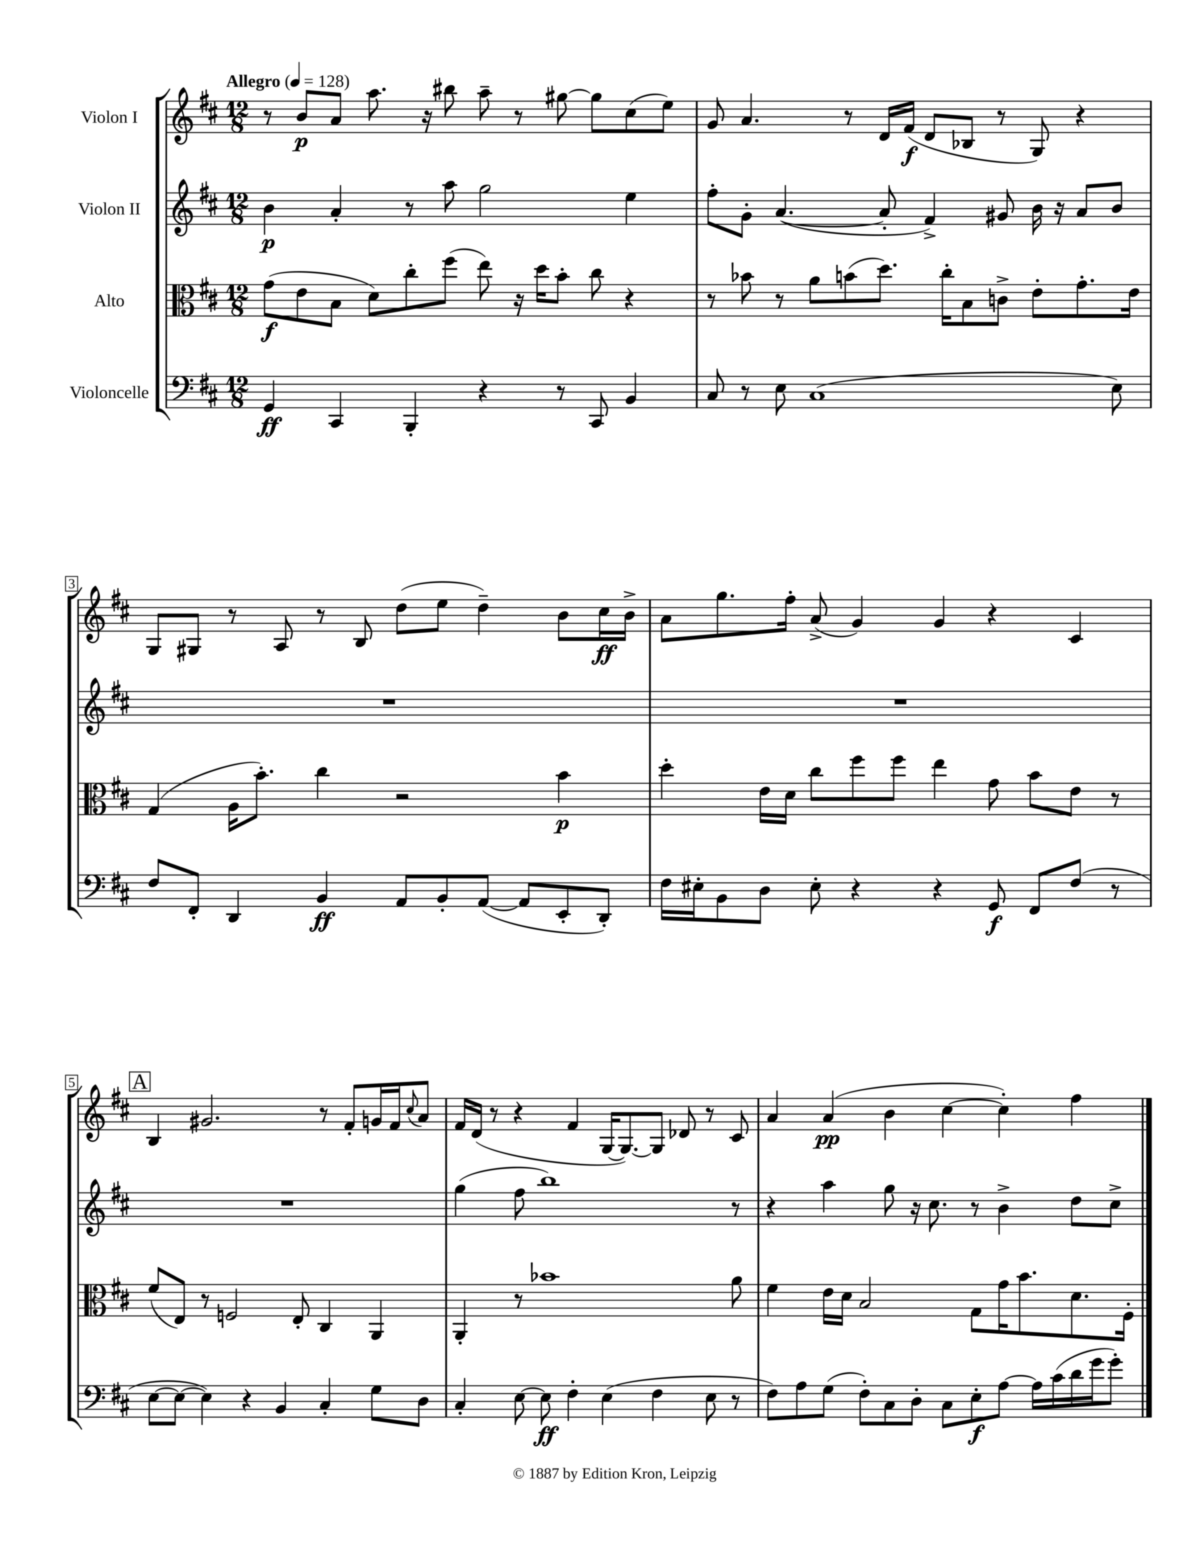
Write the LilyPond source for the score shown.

<<
\new StaffGroup <<
\new Staff = "s0" \with { instrumentName = "Violon I" } {
    \clef treble \key d \major \numericTimeSignature \time 12/8 \tempo "Allegro" 4 = 128
    r8 b'8\p a'8 a''8. r16 bis''8 a''8-- r8 gis''8~ gis''8 cis''8( e''8) |
    g'8 a'4. r8 d'16 fis'16\f( d'8 bes8 r8 g8) r4 |
    g8 gis8 r8 a8 r8 b8 d''8( e''8 d''4--) b'8 cis''16\ff b'16-> |
    a'8 g''8. fis''16-. a'8->( g'4) g'4 r4 cis'4 |
    \mark \markup { \box "A" } b4 gis'2. r8 fis'8-. g'16 fis'16 \appoggiatura { cis''8 } a'8 |
    fis'16 d'16( r8 r4 fis'4 g16~ g8.~) g8 des'8 r8 cis'8 |
    a'4 a'4\pp( b'4 cis''4~ cis''4-.) fis''4 \bar "|." |
}
\new Staff = "s1" \with { instrumentName = "Violon II" } {
    \clef treble \key d \major \numericTimeSignature \time 12/8
    b'4\p a'4-. r8 a''8 g''2 e''4 |
    fis''8-. g'8-. a'4.~( a'8-. fis'4->) gis'8 b'16 r16 a'8 b'8 |
    R1. |
    R1. |
    \mark \markup { \box "A" } R1. |
    g''4( fis''8 b''1) r8 |
    r4 a''4 g''8 r16 cis''8. r8 b'4-> d''8 cis''8-> \bar "|." |
}
\new Staff = "s2" \with { instrumentName = "Alto" } {
    \clef alto \key d \major \numericTimeSignature \time 12/8
    g'8\f( e'8 b8 d'8) cis''8-. fis''8( e''8) r16 d''16 b'8-. cis''8 r4 |
    r8 bes'8 r8 a'8 b'8( d''8.) cis''16-. b8 c'8-> e'8-. g'8.-. e'16 |
    g4( a16 b'8.-.) cis''4 r2 b'4\p |
    d''4-. e'16 d'16 cis''8 fis''8 fis''8 e''4 g'8 b'8 e'8 r8 |
    \mark \markup { \box "A" } fis'8( e8) r8 f2 e8-. cis4 a,4 |
    a,4-. r8 bes'1 a'8 |
    fis'4 e'16 d'16 b2 g8 g'16 b'8. d'8. fis16-. \bar "|." |
}
\new Staff = "s3" \with { instrumentName = "Violoncelle" } {
    \clef bass \key d \major \numericTimeSignature \time 12/8
    g,4\ff cis,4 b,,4-. r4 r8 cis,8 b,4 |
    cis8 r8 e8 cis1( e8) |
    fis8 fis,8-. d,4 b,4\ff a,8 b,8-. a,8~( a,8 e,8-. d,8-.) |
    fis16 eis16-. b,8 d8 eis8-. r4 r4 g,8\f fis,8 fis8( r8 |
    \mark \markup { \box "A" } e8~ e8~ e4) r4 b,4 cis4-. g8 d8 |
    cis4-. e8~ e8\ff fis4-. e4( fis4 e8 r8 |
    fis8) a8 g8( fis8-.) cis8 d8-. cis8 e8-.\f a8~ a16 cis'16( d'16 g'16 g'8-.) \bar "|." |
}
>>
>>
\layout { \context { \Score \override BarNumber.stencil = #(make-stencil-boxer 0.1 0.3 ly:text-interface::print) } }
